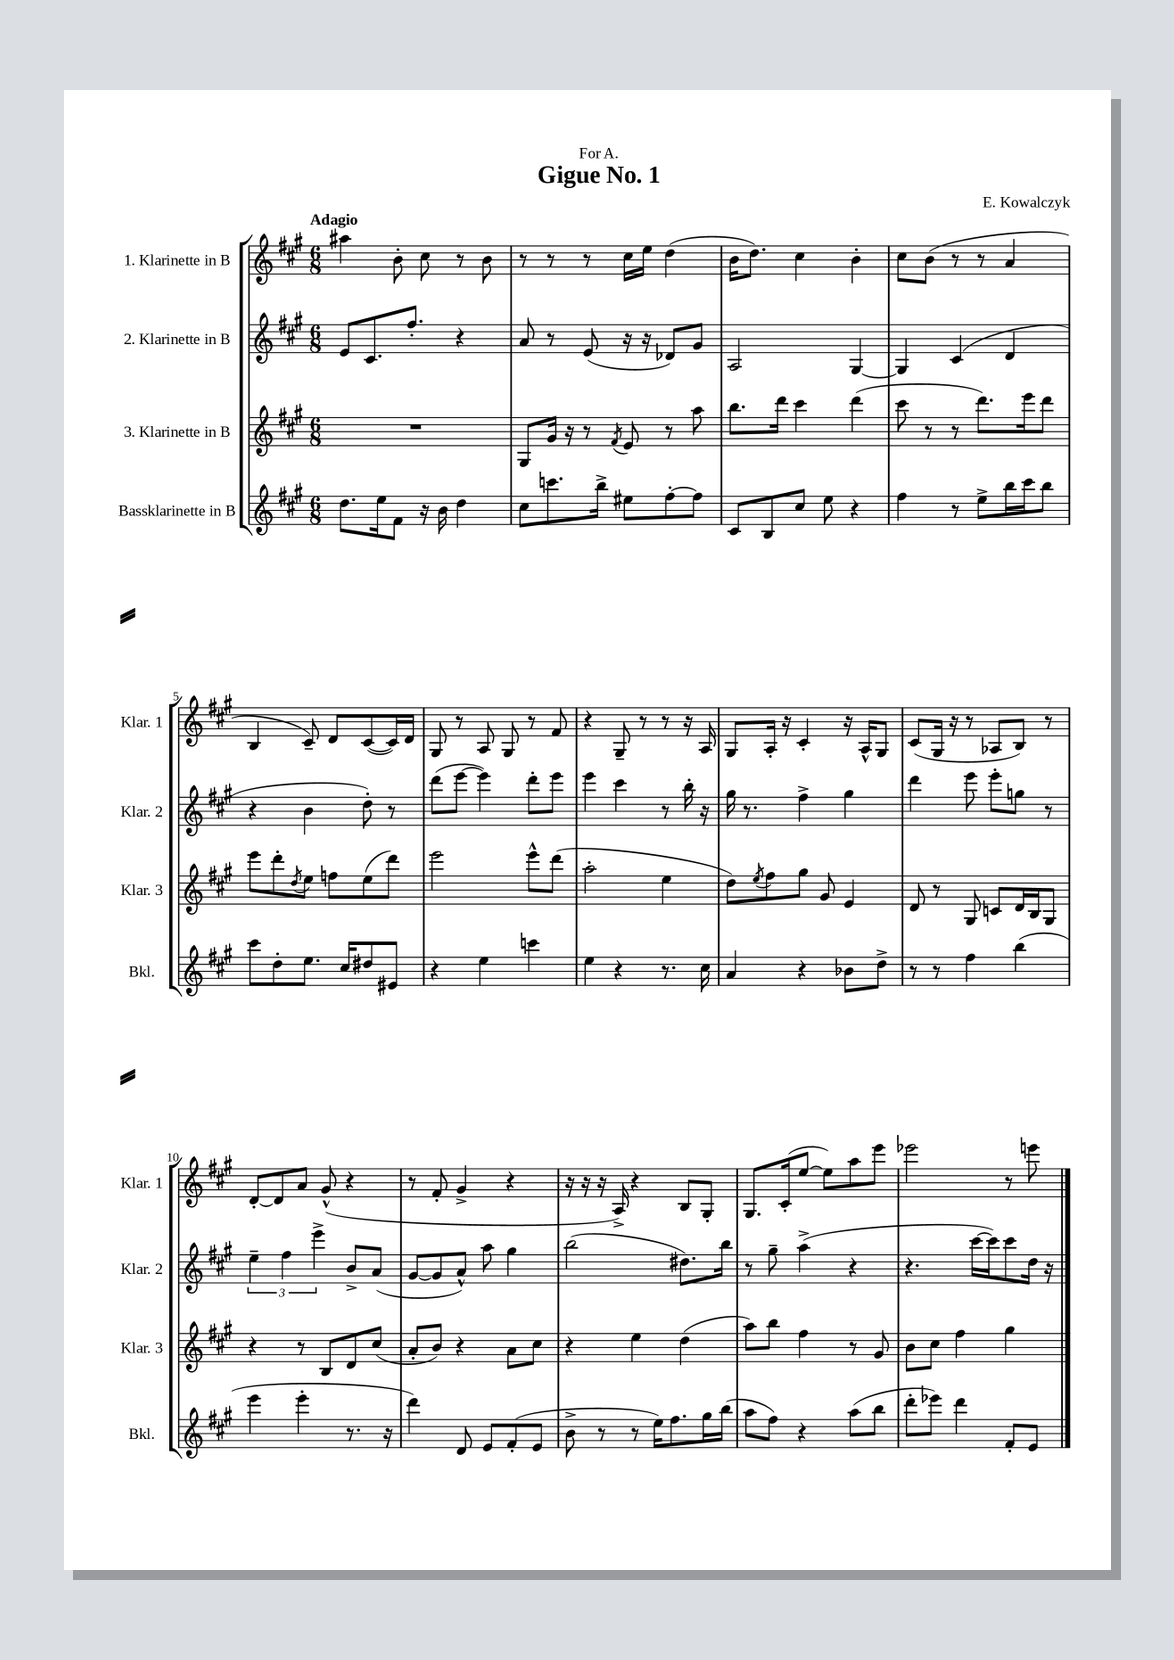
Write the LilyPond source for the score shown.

\header { title = "Gigue No. 1" composer = "E. Kowalczyk" dedication = "For A." }
<<
\new StaffGroup <<
\new Staff = "s0" \with { instrumentName = "1. Klarinette in B" shortInstrumentName = "Klar. 1" } {
    \clef treble \key a \major \numericTimeSignature \time 6/8 \tempo "Adagio"
    ais''4 b'8-. cis''8 r8 b'8 |
    r8 r8 r8 cis''16 e''16 d''4( |
    b'16 d''8.) cis''4 b'4-. |
    cis''8 b'8( r8 r8 a'4 |
    b4 cis'8--) d'8 cis'8~( cis'16) d'16 |
    gis8 r8 a8 gis8 r8 fis'8 |
    r4 gis8-- r8 r8 r16 a16 |
    gis8 a16-. r16 cis'4-. r16 a16-^ gis8 |
    cis'8( gis16 r16 r8 aes8 b8) r8 |
    d'8~-. d'8 a'8 gis'8-^( r4 |
    r8 fis'8-. gis'4-> r4 |
    r16 r16 r16 a16->) r4 b8 gis8-. |
    gis8. cis'16-.( e''8~ e''8) a''8 e'''8 |
    ees'''2 r8 e'''8 \bar "|." |
}
\new Staff = "s1" \with { instrumentName = "2. Klarinette in B" shortInstrumentName = "Klar. 2" } {
    \clef treble \key a \major \numericTimeSignature \time 6/8
    e'8 cis'8. fis''8.-. r4 |
    a'8 r8 e'8( r16 r16 des'8) gis'8 |
    a2 gis4~ |
    gis4 cis'4( d'4 |
    r4 b'4 d''8-.) r8 |
    d'''8( e'''8~ e'''4) d'''8-. e'''8 |
    e'''4 cis'''4 r8 b''16-. r16 |
    gis''16 r8. fis''4-> gis''4 |
    d'''4 e'''8 e'''8-. g''8 r8 |
    \tuplet 3/2 { e''4-- fis''4 e'''4-> } b'8-> a'8( |
    gis'8~ gis'8 a'8-^) a''8 gis''4 |
    b''2( dis''8.) b''16 |
    r8 gis''8-- a''4->( r4 |
    r4. cis'''16~ cis'''16) cis'''8 d''16 r16 \bar "|." |
}
\new Staff = "s2" \with { instrumentName = "3. Klarinette in B" shortInstrumentName = "Klar. 3" } {
    \clef treble \key a \major \numericTimeSignature \time 6/8
    R2. |
    gis8 gis'16 r16 r8 \acciaccatura { fis'8 } e'8 r8 a''8 |
    b''8. d'''16 cis'''4 d'''4( |
    cis'''8 r8 r8 d'''8.) e'''16 d'''8 |
    e'''8 d'''8-. \acciaccatura { d''8 } e''8 f''8 e''8( d'''8) |
    e'''2 e'''8-^ d'''8( |
    a''2-. e''4 |
    d''8) \acciaccatura { e''8 } fis''8 gis''8 gis'8 e'4 |
    d'8 r8 gis8 c'8 d'16 b16 gis8 |
    r4 r8 b8 d'8 cis''8( |
    a'8-. b'8) r4 a'8 cis''8 |
    r4 e''4 d''4( |
    a''8) b''8 fis''4 r8 gis'8 |
    b'8 cis''8 fis''4 gis''4 \bar "|." |
}
\new Staff = "s3" \with { instrumentName = "Bassklarinette in B" shortInstrumentName = "Bkl." } {
    \clef treble \key a \major \numericTimeSignature \time 6/8
    d''8. e''16 fis'8 r16 b'16 d''4 |
    cis''8 c'''8. b''16-> eis''8 fis''8~-. fis''8 |
    cis'8 b8 cis''8 e''8 r4 |
    fis''4 r8 e''8-> b''16 cis'''16 b''8 |
    cis'''8 d''8-. e''8. cis''16 dis''8 eis'8 |
    r4 e''4 c'''4 |
    e''4 r4 r8. cis''16 |
    a'4 r4 bes'8 d''8-> |
    r8 r8 fis''4 b''4( |
    e'''4 e'''4-. r8. r16 |
    d'''4) d'8 e'8 fis'8-.( e'8 |
    b'8-> r8 r8 e''16) fis''8. gis''16 b''16( |
    a''8 fis''8) r4 a''8( b''8 |
    d'''8-. ees'''8) d'''4 fis'8-. e'8 \bar "|." |
}
>>
>>
